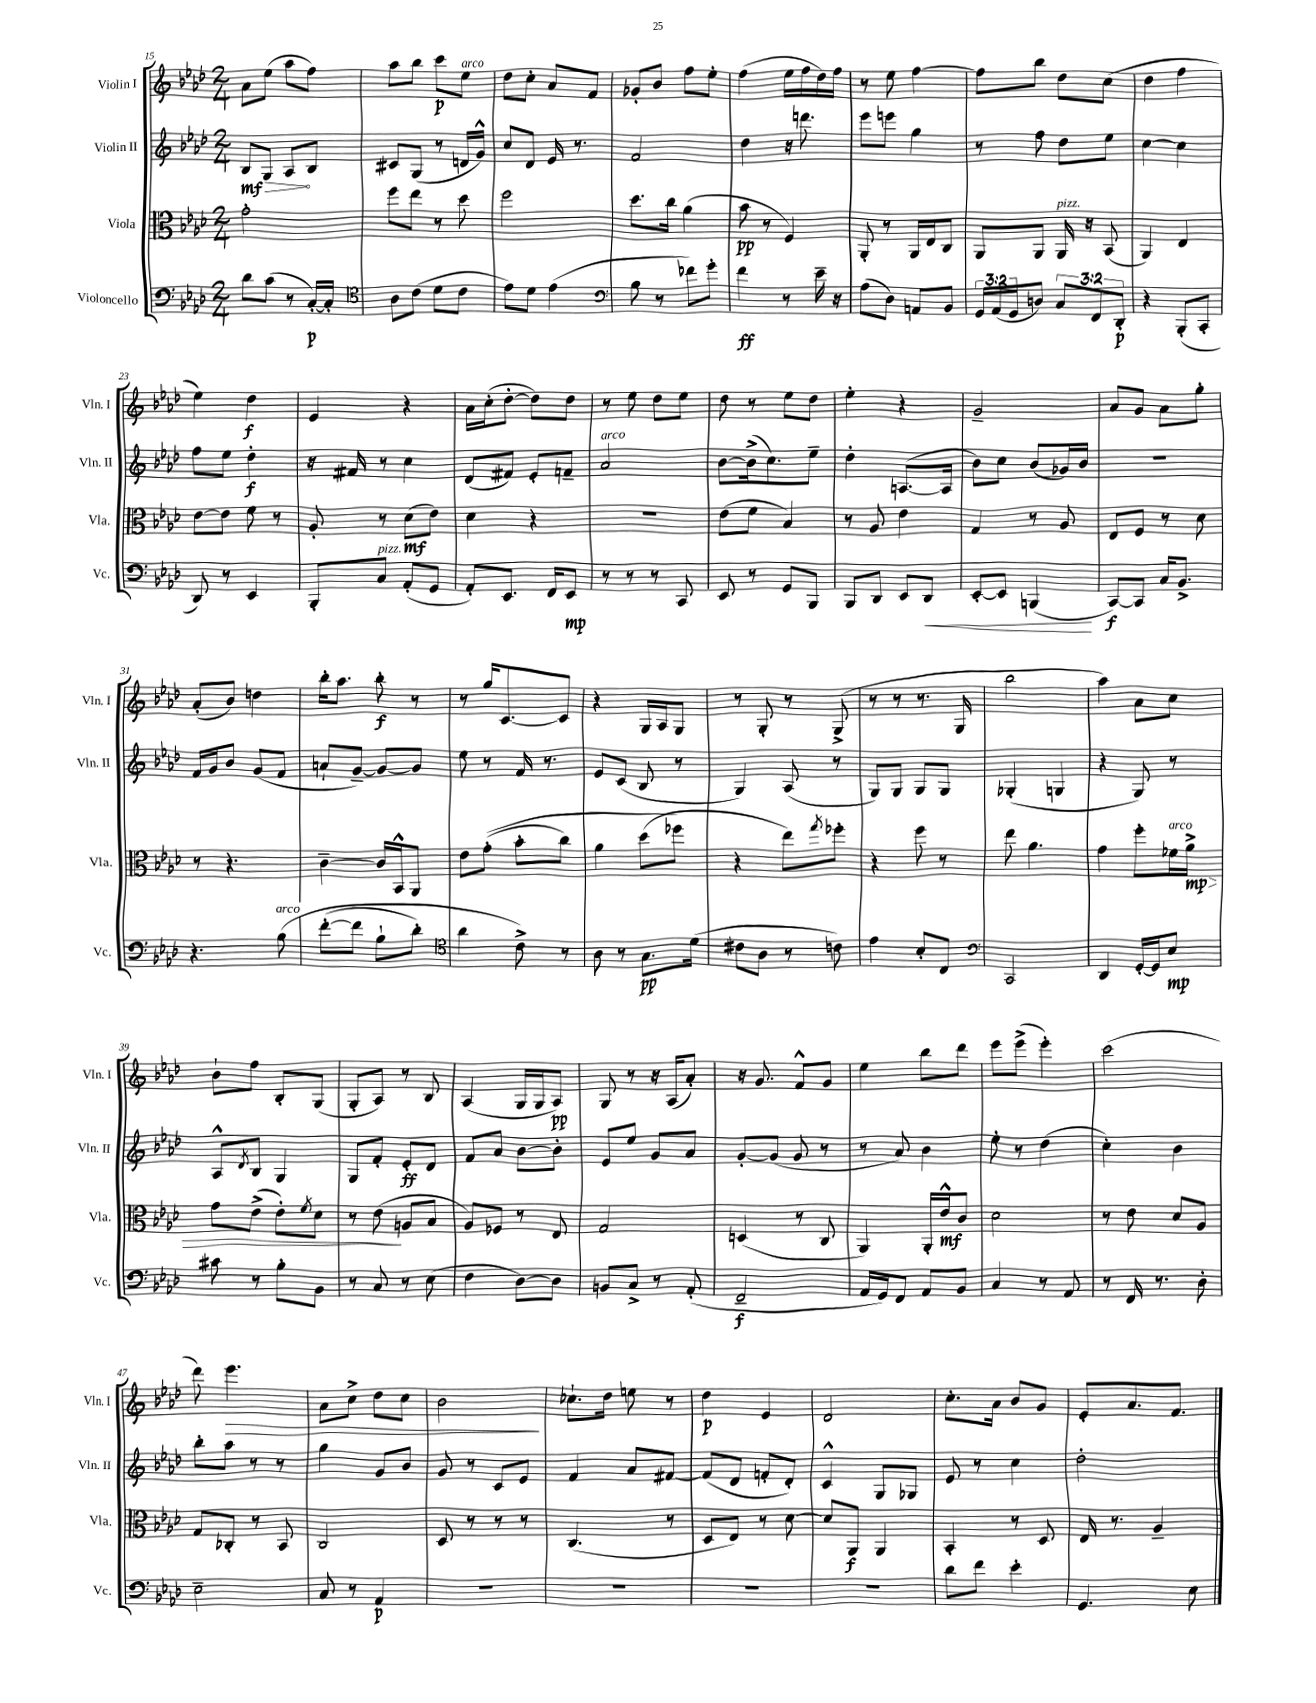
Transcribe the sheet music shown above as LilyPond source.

<<
\new StaffGroup <<
\new Staff = "s0" \with { instrumentName = "Violin I" shortInstrumentName = "Vln. I" } {
    \clef treble \key aes \major \numericTimeSignature \time 2/4
    aes'8 ees''8( aes''8 f''8) |
    aes''8 bes''8 c'''8\p ees''8^\markup { \italic "arco" } |
    des''8 c''8-. aes'8 f'8 |
    ges'8-. bes'8 f''8 ees''8-. |
    f''4( ees''16 f''16 des''16) f''16 |
    r8 ees''8 f''4~ |
    f''8 bes''8 des''8 c''8( |
    des''4 f''4 |
    ees''4) des''4\f |
    ees'4 r4 |
    aes'16 c''16-.( des''8~-. des''8) des''8 |
    r8 ees''8 des''8 ees''8 |
    des''8 r8 ees''8 des''8 |
    ees''4-. r4 |
    g'2-- |
    aes'8 g'8 aes'8 g''8-. |
    aes'8-.( bes'8) d''4 |
    bes''16-. aes''8. bes''8-.\f r8 |
    r8 g''16 c'8.~ c'8 |
    r4 g16 aes16 g8 |
    r8 g8-. r8 g8->( |
    r8 r8 r8. g16 |
    bes''2 |
    aes''4) aes'8 c''8 |
    bes'8-! f''8 bes8-. g8( |
    g8-. aes8) r8 bes8 |
    aes4( g16 g16 aes8\pp) |
    g8 r8 r16 aes16( aes'8-.) |
    r16 g'8. f'8-^ g'8 |
    ees''4 bes''8 des'''8 |
    ees'''8 ees'''8->( ees'''4-.) |
    c'''2( |
    des'''8) ees'''4.\> |
    aes'8 c''8-> des''8 c''8 |
    bes'2\! |
    ces''8.-! des''16 e''8 r8 |
    des''4\p ees'4 |
    des'2 |
    c''8.-. aes'16 bes'8 g'8 |
    ees'8-. aes'8. f'8. \bar "|." |
}
\new Staff = "s1" \with { instrumentName = "Violin II" shortInstrumentName = "Vln. II" } {
    \clef treble \key aes \major \numericTimeSignature \time 2/4
    \once \override Hairpin.circled-tip = ##t bes8\mf\> g8 aes8\! bes8 |
    cis'8 g8( r8 d'16 g'16-^) |
    c''8 des'8 ees'16 r8. |
    f'2 |
    des''4 r16 d'''8. |
    ees'''8 e'''8 g''4 |
    r8 f''8 des''8 ees''8 |
    c''4~ c''4 |
    f''8 ees''8 des''4-.\f |
    r16 fis'16 r8 c''4 |
    des'8( fis'8) ees'8-. f'8-- |
    aes'2^\markup { \italic "arco" } |
    bes'8~ bes'16->( c''8.) ees''8-- |
    des''4-. a8.~( a16 |
    bes'8) c''8 bes'8( ges'16) bes'16 |
    r2 |
    f'16 g'16 bes'8 g'8( f'8 |
    a'8-! g'8~--) g'8~ g'8 |
    ees''8 r8 f'16 r8. |
    ees'8 c'8( bes8 r8 |
    g4) aes8( r8 |
    g8) g8 g8 g8 |
    ges4-.( g4 |
    r4 g8) r8 |
    aes8-^ \acciaccatura { des'8 } bes8 g4 |
    g8 f'8-. ees'8-.\ff des'8 |
    f'8 aes'8 bes'8~ bes'8-. |
    ees'8 ees''8 g'8 aes'8 |
    g'8~-. g'8( g'8 r8 |
    r8 aes'8) bes'4 |
    ees''8-. r8 des''4( |
    c''4-.) bes'4 |
    bes''8-. aes''8 r8 r8 |
    g''4 g'8 bes'8 |
    g'8 r8 c'8 ees'8 |
    f'4 aes'8 fis'8~ |
    fis'8( des'8 f'8-. des'8-.) |
    c'4-^ g8 ges8 |
    ees'8 r8 c''4 |
    des''2-. \bar "|." |
}
\new Staff = "s2" \with { instrumentName = "Viola" shortInstrumentName = "Vla." } {
    \clef alto \key aes \major \numericTimeSignature \time 2/4
    g'2-. |
    f''8 ees''8 r8 des''8 |
    f''2 |
    des''8. c''16 aes'4( |
    bes'8\pp r8 f4) |
    aes,8-. r8 aes,16 ees16 c8 |
    aes,8 aes,8 aes,16^\markup { \italic "pizz." } r16 bes,8( |
    aes,4) ees4 |
    ees'8~ ees'8 f'8 r8 |
    aes8-. r8 des'8\mf( ees'8) |
    des'4 r4 |
    R2 |
    ees'8( f'8 bes4) |
    r8 aes8 ees'4 |
    g4 r8 aes8 |
    ees8 f8 r8 des'8 |
    r8 r4. |
    c'4~-- c'16 bes,16-^ aes,8 |
    ees'8 g'8-.(\( bes'8-. c''8) |
    aes'4 des''8( fes''8\) |
    r4 ees''8) \acciaccatura { g''8 } fes''8-. |
    r4 f''8 r8 |
    ees''8 aes'4. |
    g'4 f''8-. fes'16^\markup { \italic "arco" } aes'16->\mp\> |
    g'8 ees'8->( ees'8-.) \acciaccatura { f'8 } des'8 |
    r8 ees'8\!( a8 bes8 |
    aes8) fes8 r8 ees8 |
    g2 |
    d4( r8 c8 |
    aes,4) aes,16-. ees'16-^\mf c'8 |
    des'2 |
    r8 ees'8 des'8 aes8 |
    g8 ces8-. r8 bes,8 |
    c2 |
    des8 r8 r8 r8 |
    c4.( r8 |
    des8 ees8) r8 des'8~ |
    des'8 aes,8\f aes,4 |
    bes,4-. r8 des8 |
    ees16 r8. aes4-- \bar "|." |
}
\new Staff = "s3" \with { instrumentName = "Violoncello" shortInstrumentName = "Vc." } {
    \clef bass \key aes \major \numericTimeSignature \time 2/4 \override Staff.TupletNumber.text = #tuplet-number::calc-fraction-text
    des'8 c'8( r8 c16~-.\p) c16-. |
    \clef tenor aes8 c'8( des'8 c'8 |
    ees'8) des'8 ees'4( |
    \clef bass bes8 r8 fes'8) g'8-. |
    f'4\ff r8 ees'16-- r16 |
    aes8( des8) a,8 bes,8 |
    \tuplet 3/2 { g,16 aes,16( g,16 } d8) \tuplet 3/2 { c8 f,8 des,8-.\p } |
    r4 bes,,8-.( c,8-. |
    des,8) r8 ees,4 |
    bes,,8-. c8^\markup { \italic "pizz." } aes,8-.( g,8 |
    aes,8-.) ees,8. f,16 ees,8\mp |
    r8 r8 r8 c,8 |
    ees,8 r8 g,8 bes,,8 |
    bes,,8 des,8 ees,8 des,8\< |
    ees,8~-. ees,8 b,,4\!( |
    c,8~\f) c,8 c16 bes,8.-> |
    r4. bes8^\markup { \italic "arco" }\( |
    f'8~-.( f'8 bes8-! des'8-.) |
    \clef tenor aes'4 c'8->\) r8 |
    aes8 r8 g8.\pp des'16( |
    cis'8 aes8 r8 c'8) |
    ees'4 bes8-. c8 |
    \clef bass c,2 |
    des,4 g,16~-. g,16 ees8\mp |
    cis'8 r8 bes8-. bes,8 |
    r8 c8 r8 ees8( |
    f4 des8~) des8 |
    b,8 c8-> r8 aes,8-.( |
    f,2--\f |
    aes,16 g,16) f,8 aes,8 bes,8 |
    c4 r8 aes,8 |
    r8 f,16 r8. des8-. |
    ees2-- |
    c8 r8 aes,4\p |
    R2 |
    R2 |
    R2 |
    R2 |
    des'8 f'8 ees'4-. |
    g,4. ees8 \bar "|." |
}
>>
>>
\layout { \context { \Score currentBarNumber = #15 } }
